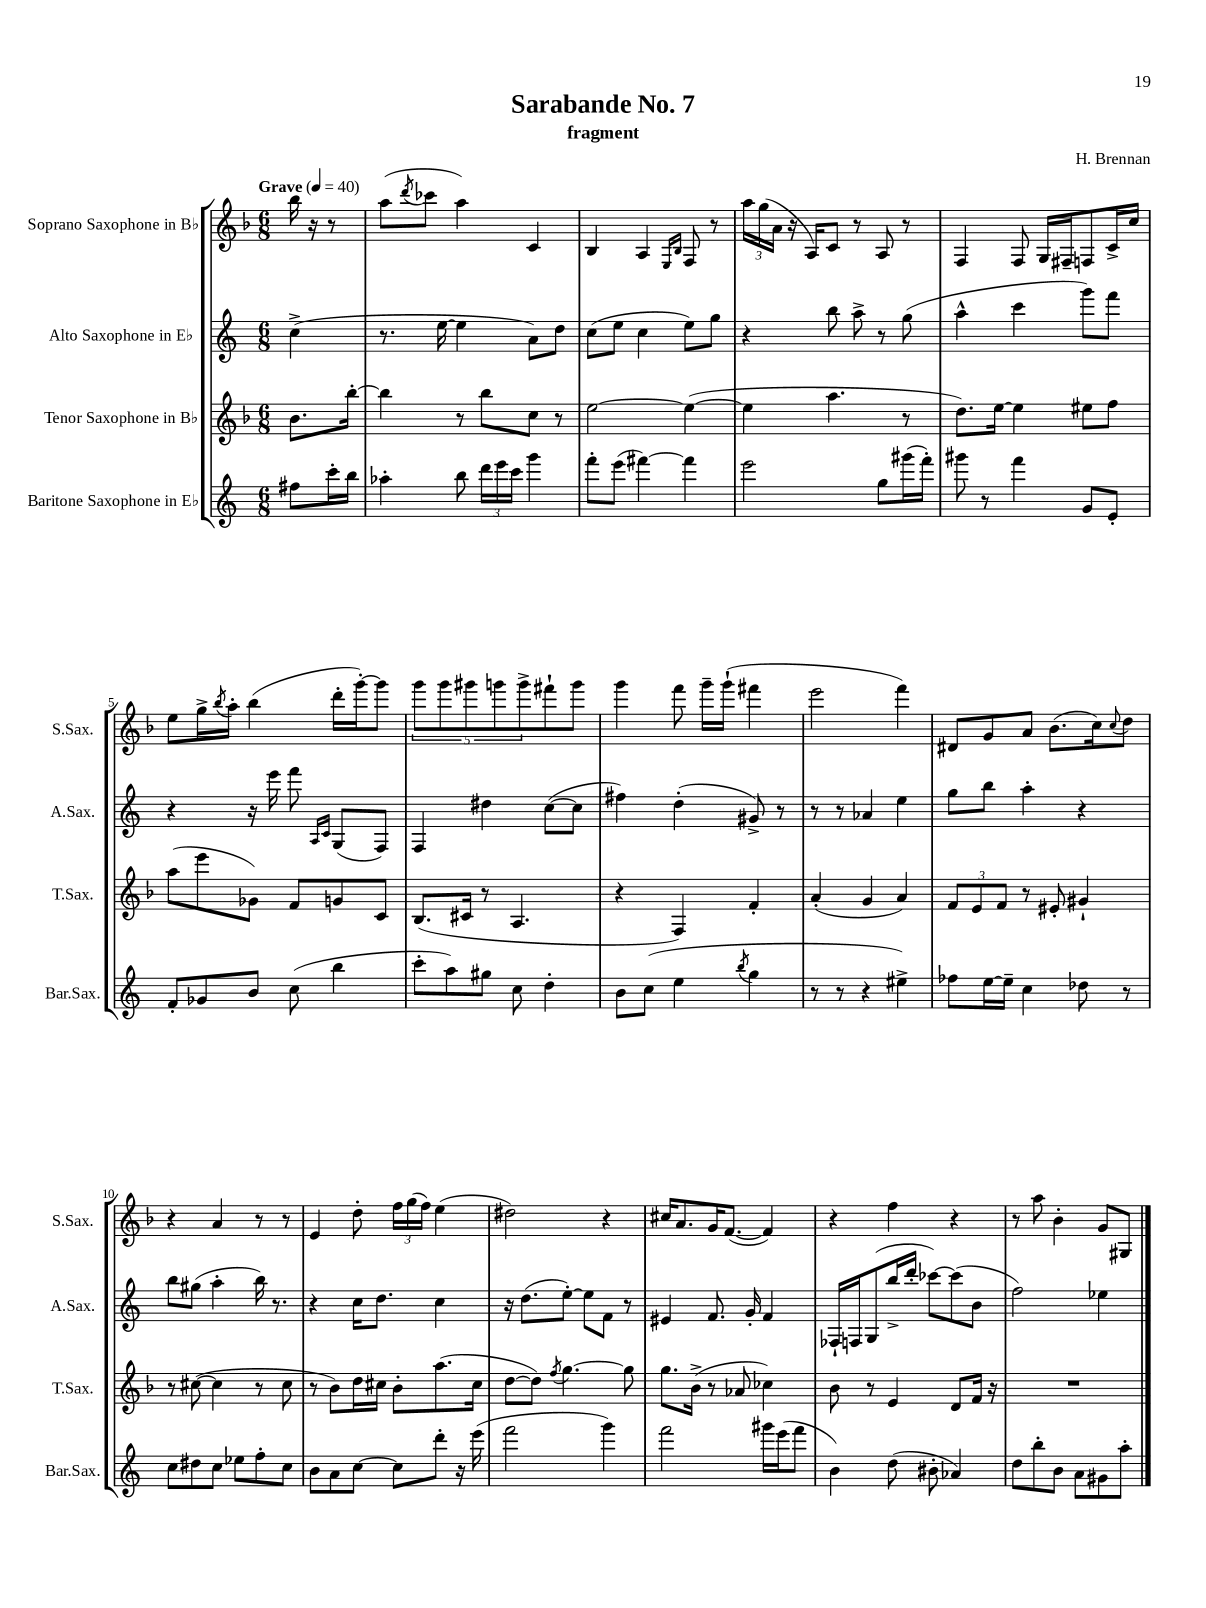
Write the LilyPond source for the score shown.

\header { title = "Sarabande No. 7" composer = "H. Brennan" subtitle = "fragment" }
<<
\new StaffGroup <<
\new Staff = "s0" \with { instrumentName = "Soprano Saxophone in Bb" shortInstrumentName = "S.Sax." } {
    \clef treble \key f \major \numericTimeSignature \time 6/8 \partial 4 \tempo "Grave" 4 = 40
    bes''16 r16 r8 |
    a''8( \acciaccatura { d'''8 } ces'''8 a''4) c'4 |
    bes4 a4 \grace { e16 bes16 } f8 r8 |
    \tuplet 3/2 { a''16 g''16( a'16 } r16 a16) c'8 r8 a8 r8 |
    f4 f8 g16 fis16-- f8 c'16-> c''16 |
    e''8 g''16-> \acciaccatura { bes''8 } a''16-. bes''4( d'''16-. g'''16~-.) g'''8 |
    \tuplet 5/4 { g'''8 g'''8 gis'''8 g'''8 g'''8-> } fis'''8-! g'''8 |
    g'''4 f'''8 g'''16-- g'''16-!( fis'''4 |
    e'''2 f'''4) |
    dis'8 g'8 a'8 bes'8.( c''16) \appoggiatura { c''8 } d''8 |
    r4 a'4 r8 r8 |
    e'4 d''8-. \tuplet 3/2 { f''16 g''16( f''16) } e''4( |
    dis''2) r4 |
    cis''16 a'8. g'16 f'8.~( f'4) |
    r4 f''4 r4 |
    r8 a''8 bes'4-. g'8 gis8 \bar "|." |
}
\new Staff = "s1" \with { instrumentName = "Alto Saxophone in Eb" shortInstrumentName = "A.Sax." } {
    \clef treble \key c \major \numericTimeSignature \time 6/8 \partial 4
    c''4->( |
    r8. e''16~ e''4 a'8) d''8 |
    c''8( e''8 c''4 e''8) g''8 |
    r4 b''8 a''8-> r8 g''8( |
    a''4-^ c'''4 g'''8) f'''8 |
    r4 r16 e'''16 f'''8 \grace { a16 c'16 } g8( f8) |
    f4 dis''4 c''8~( c''8 |
    fis''4) d''4-.( gis'8->) r8 |
    r8 r8 aes'4 e''4 |
    g''8 b''8 a''4-. r4 |
    b''8 gis''8( a''4-. b''16) r8. |
    r4 c''16 d''8. c''4 |
    r16 d''8.( e''8~-.) e''8 f'8 r8 |
    eis'4 f'8. g'16-. f'4 |
    fes16-! f16 g8( b''16-> d'''16-. ces'''8~) ces'''8( b'8 |
    f''2) ees''4 \bar "|." |
}
\new Staff = "s2" \with { instrumentName = "Tenor Saxophone in Bb" shortInstrumentName = "T.Sax." } {
    \clef treble \key f \major \numericTimeSignature \time 6/8 \partial 4
    bes'8. bes''16~-. |
    bes''4 r8 bes''8 c''8 r8 |
    e''2~ e''4~( |
    e''4 a''4. r8 |
    d''8.) e''16~ e''4 eis''8 f''8 |
    a''8( e'''8 ges'8) f'8 g'8 c'8 |
    bes8.( cis'16 r8 a4. |
    r4 f4) f'4-. |
    a'4-.( g'4 a'4) |
    \tuplet 3/2 { f'8 e'8 f'8 } r8 eis'8-. gis'4-! |
    r8 cis''8~( cis''4 r8 cis''8 |
    r8 bes'8) d''16 cis''16 bes'8-. a''8.( cis''16 |
    d''8~ d''8) \acciaccatura { f''8 } g''4.~ g''8 |
    g''8. bes'16->( r8 aes'8 ces''4) |
    bes'8 r8 e'4 d'8 f'16 r16 |
    R2. \bar "|." |
}
\new Staff = "s3" \with { instrumentName = "Baritone Saxophone in Eb" shortInstrumentName = "Bar.Sax." } {
    \clef treble \key c \major \numericTimeSignature \time 6/8 \partial 4
    fis''8 c'''16-. b''16 |
    aes''4-. b''8 \tuplet 3/2 { d'''16 e'''16 c'''16 } g'''4 |
    f'''8-. e'''8( fis'''4~) fis'''4 |
    e'''2 g''8 gis'''16( f'''16-.) |
    gis'''8 r8 f'''4 g'8 e'8-. |
    f'8-. ges'8 b'8 c''8( b''4 |
    c'''8-. a''8) gis''8 c''8 d''4-. |
    b'8 c''8( e''4 \acciaccatura { b''8 } g''4 |
    r8 r8 r4 eis''4->) |
    fes''8 e''16~ e''16-- c''4 des''8 r8 |
    c''8 dis''8 c''8 ees''8 f''8-. c''8 |
    b'8 a'8 c''8~ c''8 d'''8-. r16 e'''16( |
    f'''2 g'''4) |
    f'''2 gis'''16 e'''16( f'''8 |
    b'4) d''8( bis'8-. aes'4) |
    d''8 b''8-. b'8 a'8 gis'8 a''8-. \bar "|." |
}
>>
>>
